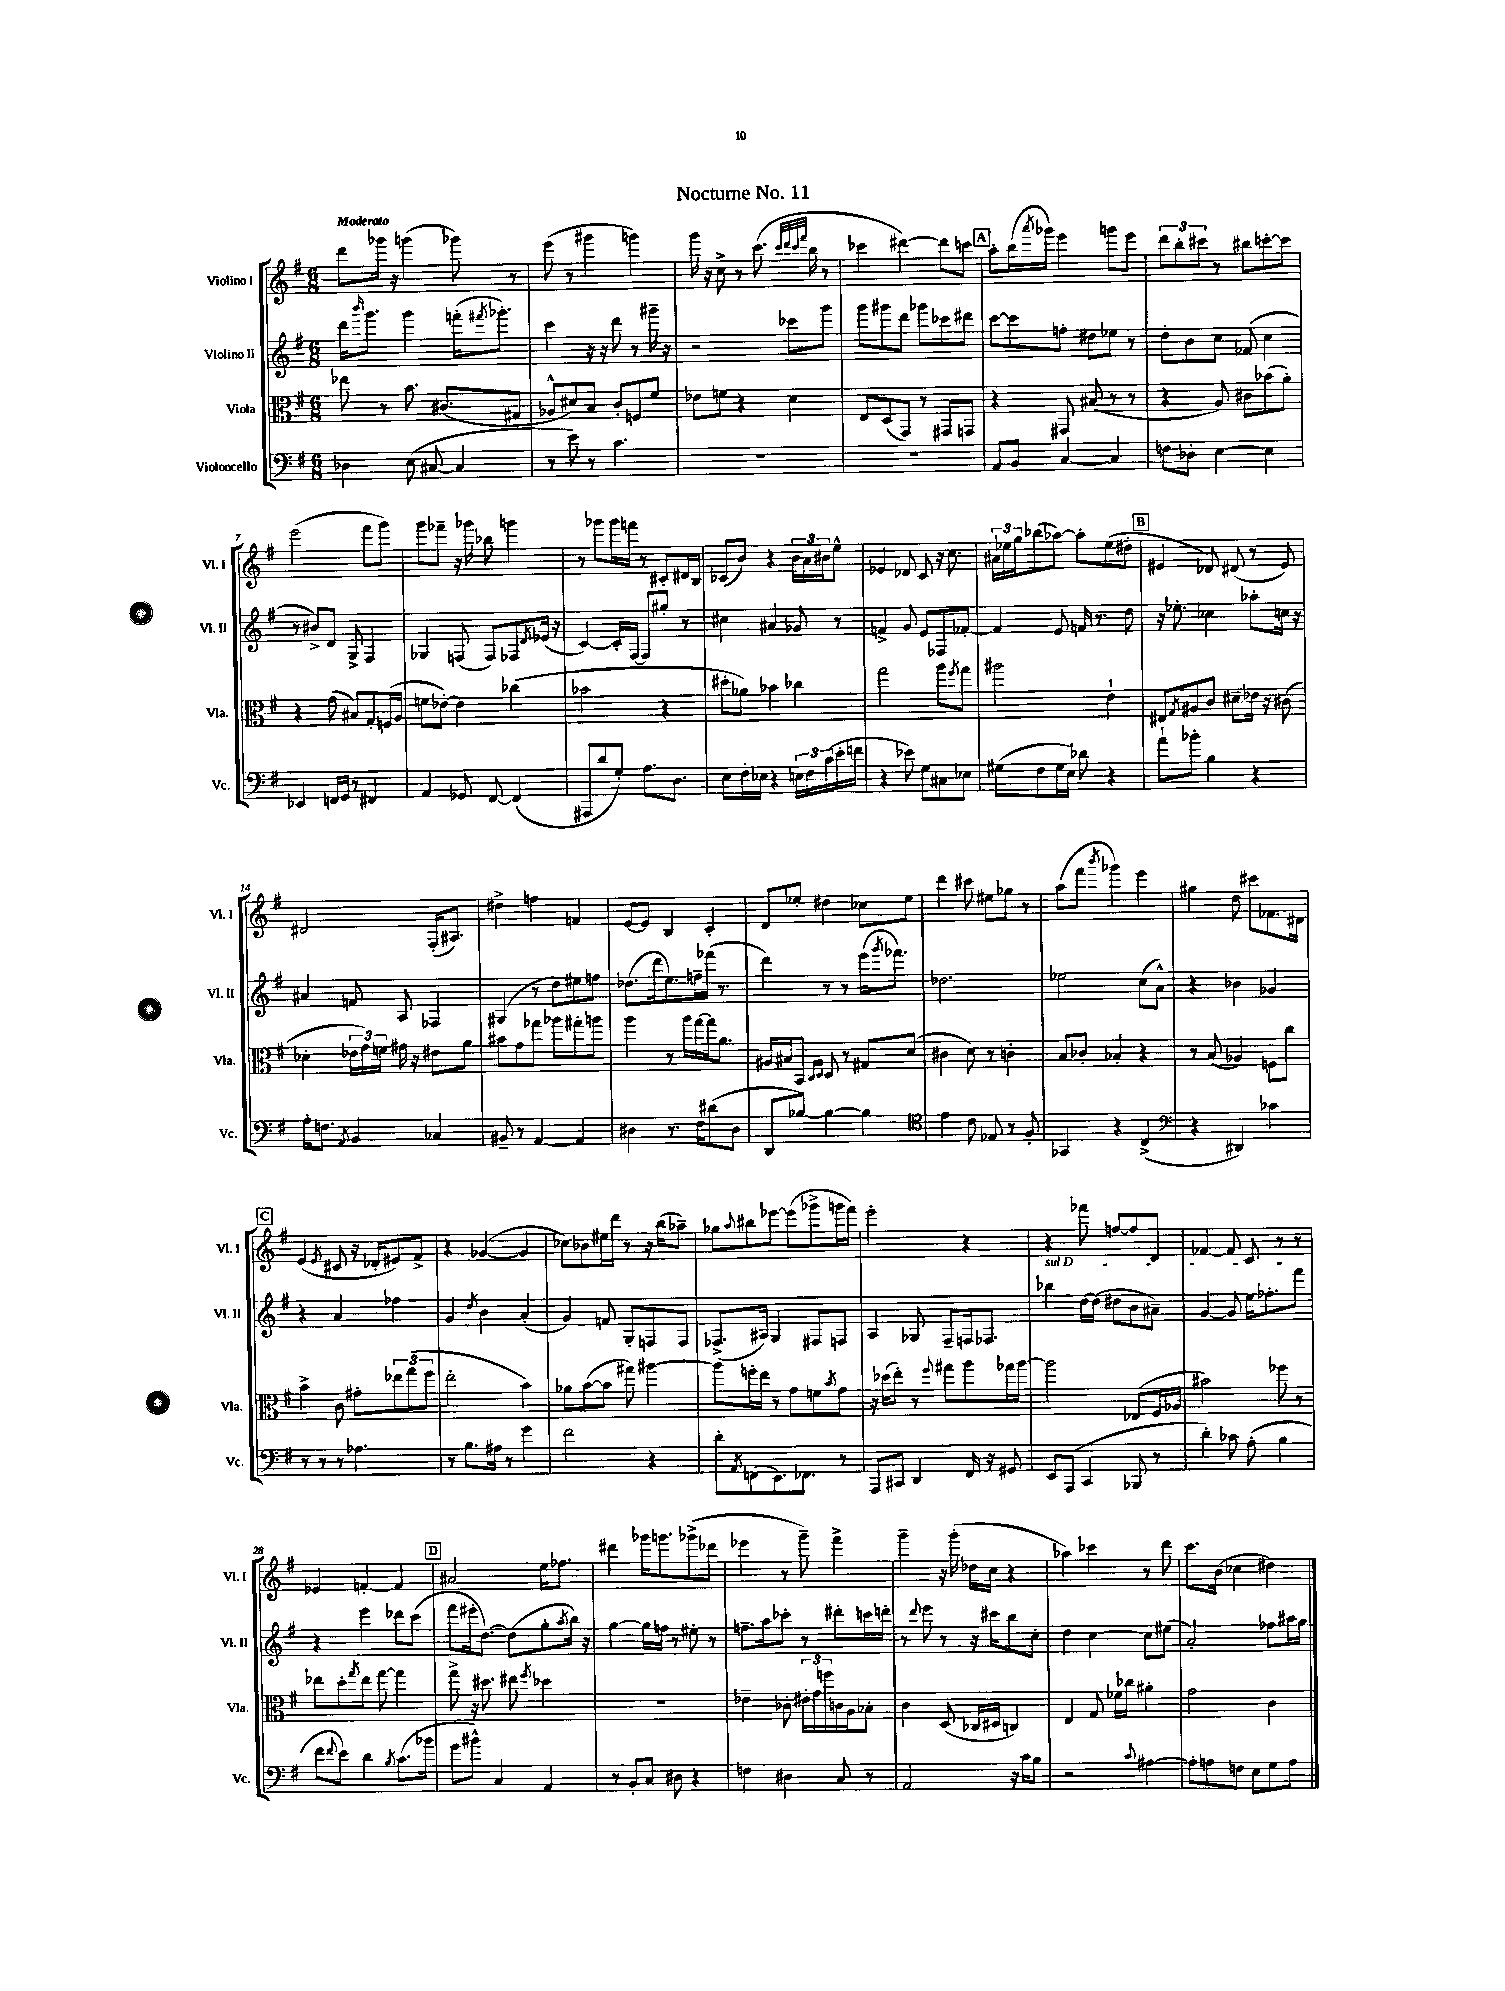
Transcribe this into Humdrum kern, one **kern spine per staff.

**kern	**kern	**kern	**kern
*part4	*part3	*part2	*part1
*staff4	*staff3	*staff2	*staff1
*I"Violoncello	*I"Viola	*I"Violino II	*I"Violino I
*I'Vc.	*I'Vla.	*I'Vl. II	*I'Vl. I
*clefF4	*clefC3	*clefG2	*clefG2
*k[f#]	*k[f#]	*k[f#]	*k[f#]
*M6/8	*M6/8	*M6/8	*M6/8
=1	=1	=1	=1
!	!	!	!LO:TX:a:B:t=Moderato
4D-X\	8ee-X\	16ddd\KL	8ddd\L
.	.	16qqbbb/	.
.	.	8.ggg\J	.
.	8r	.	16ggg-X\Jk
.	.	.	16r
(8E\	8.b\	4ggg\	(4gggn\
[8C#X/	.	.	.
.	(8.c#X/L	.	.
4C#/]	.	(16fffn'\KL	8ggg-X\)
.	.	8qfff#X/	.
.	.	8.ggg-X'\J)	.
.	8G#X/J	.	8r
=2	=2	=2	=2
8r	8A-X^^/L	4ccc\	(8eee\
8e\)	8d#X/)	.	8r
8r	8B/J	16r	4ggg#X\
.	.	16r	.
4.c\	8c'/L	8ddd\	.
.	8Fn/	8r	4gggn\)
.	8f#/J	16ggg#X~\	.
.	.	16r	.
=3	=3	=3	=3
2.r	8e-X\L	2r	16ggg\
.	.	.	16r
.	8fn\J	.	8cc^\
.	4r	.	8r
.	.	.	(8.ccc\
.	4d\	8ccc-X\L	.
.	.	.	32qqccc/LLL
.	.	.	32qqddd/
.	.	.	32qqccc/
.	.	.	32qqfff#/JJJ
.	.	.	16bb\
.	.	8ggg\J	8r
=4	=4	=4	=4
2.r	8E/L	8ggg\L	4ccc-X\
.	(8D/	8ggg#X\	.
.	8GG/J)	8ddd\J	[4ddd#X\)
.	8r	8ggg-X\L	.
.	8GG#X/L	8ccc-X\	8ddd#\L]
.	8GGn/J	8ddd#X\J	8cccn\J
!!LO:REH:place=s1:t=A
=5	=5	=5	=5
8AA/L	4r	[8ccc\L	8aa'\L
8BB/J	.	8ccc\]	(16bb\L
.	.	.	8qaaa/
.	.	.	16ggg-X\JJ)
[4C/	8GG#X/	8ffn'\J	4eee\
.	(8B#X/	8dd#X\L	.
4C/]	8r	8ee-X\J	8gggn\L
.	8r	8r	8eee\J
=6	=6	=6	=6
8Fn\L	4r	8dd'\L	12ddd\L
.	.	.	12bb'\
8D-X'\J	.	8b\	.
.	.	.	12ccc#X\J
[4E\	8A/)	8cc\J	8r
.	8c#X\L	(8f-X/	8bb#X\L
4E\]	(8b-X\	4cc\	[8cccn'\
.	8a'\J)	.	8ccc\J]
!!LO:LB:g=z
=7	=7	=7	=7
4EE-X/	4r	8r	(2eee\
.	.	8b#X^/L)	.
16FFn/LL	(8g\	8d/J	.
16GG/JJ	.	.	.
8r	8B#X/L)	8G^/	.
4FF#X/	8G'/	4F#/	8fff#\L
.	(16Fn/L	.	8ggg\J)
.	16A/JJ	.	.
=8	=8	=8	=8
4AA/	8fn\L	4G-X/	8ggg\L
.	[8e-X'\J)	.	8fff-X~\J
8GG-X/	4e-\]	(8Fn/	16r
.	.	.	16ggg-X\
[8FF#/	.	8F/L)	8bb-X\
(4FF#/]	(4cc-X\	8F-X/	4gggn\
.	.	8qd/	.
.	.	(16e-X/Jk	.
.	.	16r	.
=9	=9	=9	=9
8AAA#X/L	2b-X\	[4c/)	8r
8d/	.	.	8ggg-X\L
8G'/J)	.	16c'/LL]	16ggg-\L
.	.	[16F#/JJ	16fffn\JJ
8.A\L	.	8F#/L]	8r
.	4r	8gg#X'/J	8c#X'/L
8.D\J	.	.	.
.	.	8r	16d#X/L
.	.	.	16B/JJ
=10	=10	=10	=10
8E\L	8dd#X'\L	4cc#X\	(8c-X/L
16F#'\L	8a-X\J)	.	8b/J)
16E-X\JJ	.	.	.
4r	4b-X\	4a#X/	4r
24En\LL	4cc-X\	8g-X/	24b\LL
24F#\	.	.	24a\
(24c\	.	.	24b#X\J
16e'\	.	8r	8ee^^\J
16fn\JJ	.	.	.
=11	=11	=11	=11
4r	2gg\	4fn^/	4e-X/
8e-X\)	.	8g/	8d-X/
8G\L	.	8e/L	8c/
8C#X\	8aa\L	8F-X/	16r
.	.	.	8.cc\
.	8qff#/	.	.
8E-X\J	8gg\J	[8f-X'/J	.
=12	=12	=12	=12
(8G#X\L	2aa#X\	4f-/]	24a#X\LL
.	.	.	24ee-X\
.	.	.	24gg\J
8F#\	.	.	(8bb-X\
16G#\L	.	8e/	[8aa-X\J)
16E\JJ)	.	.	.
8d-X\	.	16fn/	8aa-'\L]
.	.	8.r	.
4r	4e`\	.	(8ee-\
.	.	8dd\	8dd#X'\J
!!LO:REH:place=s1:t=B
=13	=13	=13	=13
8a`\L	8E#X/L	16r	4e#X/
.	.	8.ee-X'\	.
.	8qG/	.	.
8b-X'\J	8A#X/	.	.
4B\	8c/J	4cc-X\	8d-X/)
.	8d#X~\L	.	(8d#X/
4r	16e-X\Jk	8aa-X'\L	8r
.	16r	.	.
.	(8c#X\	16ccn\Jk	8e#/)
.	.	16r	.
!!LO:LB:g=z
=14	=14	=14	=14
16A'\KL	4d-X'\	4a#X/	2d#X/
8.Fn\J	.	.	.
8qAA/	.	.	.
4BB/	24e-X\LL	8fn/	.
.	24g\)	.	.
.	24fn\JJ	.	.
.	16g#X\	8A/	.
.	16r	.	.
4C-X/	8e#X\L	4F-X/	(16F#'/KL
.	.	.	8.A#X/J)
.	8a\J	.	.
=15	=15	=15	=15
8BB#X~/	8b#X\L	(4G#X/	4dd#X^\
8r	8g\	.	.
[4AA/	8gg-X\J	8r	4ffn\
.	8aa-X\L	8dd\L)	.
4AA/]	8gg#X'\	8ee#X\	4fn/
.	8aan\J	8ffn\J	.
=16	=16	=16	=16
4D#X\	4aa\	(8.dd-X\L	[8e/L
.	.	.	8e/J]
.	.	16ddd\k	.
8.r	8r	8.ee\)	4B/
.	16aa\LL	.	.
16F#\KL	[16gg\	16ffn~\L	.
(8d#X\	16gg\J]	(16fff-X\JJ	4c'/
.	8.a\J	8.r	.
8D#\J	.	.	.
=17	=17	=17	=17
8DD/L	16A#X/LL	4ddd\)	8d/L
.	16B#X/J	.	.
[8B-X/J)	8BB/J	.	8ee-X'/J
.	16qqC/LL	.	.
.	16qqD/JJ	.	.
4B-\_	8D/	8r	4dd#X\
.	8r	8r	.
4B-\]	8G#X/L	(16eee\KL	8cc-X\L
.	.	8qggg/	.
.	.	8.fff-X\J)	.
.	(8d/J	.	8ee-\J
=18	=18	=18	=18
*clefC4	*	*	*
4e\	4c#X\	2.dd-X\	4ddd\
8c\	8d\)	.	8ccc#X\
8E-X/	8r	.	8ee#X\L
8r	4cn'\	.	8gg-X\J
8F#'/	.	.	8r
=19	=19	=19	=19
4GG-X/	8B/L	2ee-X\	(8aa\L
.	8c-X'/J	.	8fff#\J
.	.	.	8qbbb/
4r	4B-X'/	.	4ggg-X\)
(4C^/	4r	(8cc\L	4eee\
.	.	8a^^\J)	.
=20	=20	=20	=20
*clefF4	*	*	*
4r	8r	4r	4gg#X\
.	(8B/	.	.
4DD#X/)	4A-X/)	4b-X\	8dd\
.	.	.	8ccc#X\L
4c-X\	8Fn\L	4g-X/	8.f-X\
.	8cc\J	.	.
.	.	.	16d#X\Jk
!!LO:LB:g=z
!!LO:REH:place=s1:t=C
=21	=21	=21	=21
8r	4b^\	4r	(4e/
8r	.	.	.
.	.	.	8qe/
8r	8c\	4a/	8c#X/
4.A-X\	8g#X'\L	.	16r
.	.	.	16d-X'/KL
.	12ee-X\	4ff-X\	8e#X/)
.	(12gg\	.	.
.	.	.	8f#^/J
.	12ff#\J	.	.
=22	=22	=22	=22
8r	2ee'\	4g/	4r
8.B\L	.	.	.
.	.	8qdd/	.
.	.	4b\	([4g-X/
16A#X\Jk	.	.	.
8r	.	.	.
4g\	4b\)	(4a'/	4g-/]
=23	=23	=23	=23
2f#\	8a-X\L	4g/)	8cc-X\L)
.	([8b\	.	8b-X\
.	8b\J]	8fn/	16ee#X\L
.	.	.	16ddd\JJ
.	8gg#X\)	8G'/L	8r
4r	[4aa#X\	8Fn/	16r
.	.	.	(16bb\KL
.	.	8F/J	8aa-X~\J)
=24	=24	=24	=24
8d'\L	8aa#\L]	(8.F-X^/L	8gg-X\L
8qAA/	.	.	8qqaa/
(8FFn\	16ffn'\L	.	8bb#X\
.	16ee\JJ	16A#X/Jk)	.
8.EE\)	8r	4G/	[8eee-X\J
.	8g\L	.	(8eee-\L]
8.FF-X\J	.	.	.
.	8fn\	8F#X/L	8ggg-X^\
.	8qb/	.	.
8r	8g\J	8Fn/J	16gggn\L
.	.	.	16fff#\JJ)
=25	=25	=25	=25
8AAA/L	16r	4A/	2eee'\
.	(16dd-X\KL	.	.
8CC#X/J	8ee'\J)	.	.
4DD/	8r	8G-X/	.
.	8qqff#/	.	.
.	8gg#X\L	8F#~/L	.
16FF#/	8aa\	16Fn/k	4r
16r	.	8.F-X/J	.
8GG#X/	16gg-X\L	.	.
.	[16aa\JJ	.	.
=26	=26	=26	=26
!	!	!LO:TX:a:i:t=sul D	!
8EE/L	2aa\]	4bb-X\	4r
(8AAA/J	.	.	.
4CC/	.	[16dd\LL	8fff-X\
.	.	(16dd\JJ]	.
.	.	8dd#X\L	[8ffn/L
8BBB-X/	(8E-X/L	8b\	8ff/]
8r	16F#/L	8a#X~\J)	8d/J
.	16A-X/JJ	.	.
=27	=27	=27	=27
4d'\)	2b#X\)	[4g/	[4f-X/
8c-X\	.	8g/]	8f-/]
(8A'\	.	16ee\KL	8c/
.	.	8.ff-X'\	.
4B\	8ff-X\	.	8r
.	8r	8fff#\J	8r
!!LO:LB:g=z
=28	=28	=28	=28
8f#\L	8ee-X\L	4r	4e-X/
8qqf#/	.	.	.
8e\J)	8dd'\	.	.
.	8qgg/	.	.
4d\	8ee-\J	4eee\	[4fn'/
.	[8gg\	.	.
8qB/	.	.	.
(8.c\L	4gg\]	8ddd-X\L	4f/]
.	.	(8ccc\J	.
16b-X\Jk	.	.	.
!!LO:REH:place=s1:t=D
=29	=29	=29	=29
8g\L	8gg^\	8fff#\L	2a#X/
8b#X^^\J)	16r	16eee#X'\k	.
.	8.dd#X\	[8.dd\J)	.
4C/	.	.	.
.	8ee#X\	(8dd\L]	.
.	8qff#/	.	.
4AA/	4dd-X\	8gg'\	16ee\KL
.	.	.	8.ff-X\J
.	.	8qaa/	.
.	.	16bb\Jk)	.
.	.	16r	.
=30	=30	=30	=30
8r	2.r	[4gg\	4ddd#X\
8BB'/L	.	.	.
8C/J	.	16gg\LL]	16ggg-X\KL
.	.	16ffn\JJ	8.gggn\
8D#X\	.	8r	.
4r	.	8ee#X'\	(8ggg-X^\
.	.	8r	8ddd-X\J
=31	=31	=31	=31
4Fn\	4e-X~\	8.ffn~\L	4eee-X\
.	.	16aa\k	.
4D#X\	8c-X'\	8ccc-X'\J	8r
.	24e#X'\LL	8r	8ggg~\)
.	24g\	.	.
.	24ffn\	.	.
8C/	16cn\	8ddd#X'\L	4fff#^\
.	16A\J	.	.
8r	8B-X'\J	16cccn\L	.
.	.	16dddn'\JJ	.
=32	=32	=32	=32
2AA/	4c\	8r	4ggg~\
.	.	8qqddd/	.
.	.	8eee\	.
.	(8D/	8r	16r
.	.	.	(16ggg'\
.	16C-X/LL	16r	16dd-X\LL
.	16D#X/JJ	16ccc#X\KL	16cc\JJ
16r	4Cn/)	8bb\	4r
16c\KL	.	.	.
8B\J	.	8cc'\J	.
=33	=33	=33	=33
2r	4E/	4dd\	4aa-X\)
.	8G/	[4cc\	4ccc-X\
.	16f-X\LL	.	.
.	16cc-X\JJ	.	.
8qqc/	.	.	.
[4A#X\	4a#X'\	8cc\L]	8r
.	.	(8ee#X\J	8ddd\
=34	=34	=34	=34
8A#'\L]	2g\	2a'/)	8.ccc\L
8An\	.	.	.
.	.	.	(16b\Jk
8Fn\J	.	.	4cc-X\
8E\L	.	.	.
8G\	4c\	8ff-X\L	4dd#X\)
8A\J	.	16aa#X\L	.
.	.	16gg\JJ	.
==	==	==	==
*-	*-	*-	*-
